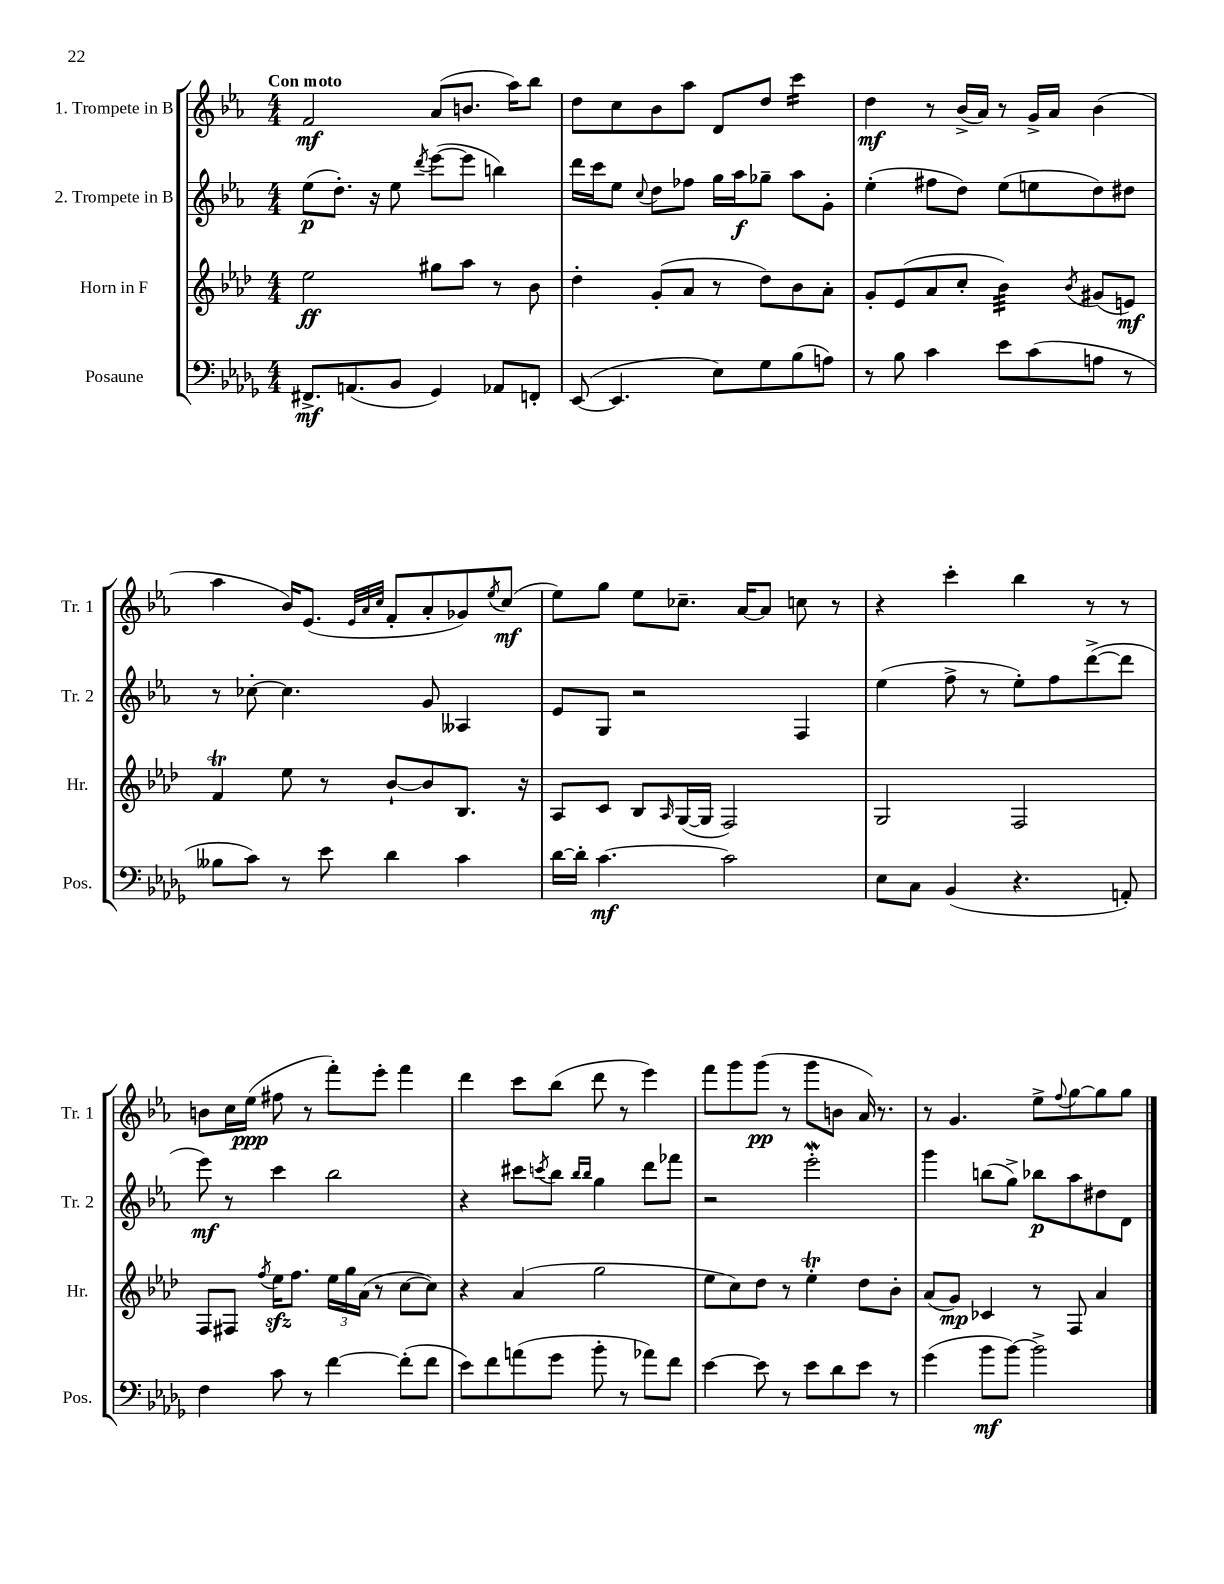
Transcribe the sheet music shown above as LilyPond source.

<<
\new StaffGroup <<
\new Staff = "s0" \with { instrumentName = "1. Trompete in B" shortInstrumentName = "Tr. 1" } {
    \clef treble \key ees \major \numericTimeSignature \time 4/4 \tempo "Con moto"
    f'2\mf aes'8( b'8. aes''16) bes''8 |
    d''8 c''8 bes'8 aes''8 d'8 d''8 c'''4:16 |
    d''4\mf r8 bes'16->( aes'16) r8 g'16-> aes'16 bes'4( |
    aes''4 bes'16) ees'8.( \grace { ees'32 aes'32 c''32 } f'8-. aes'8-. ges'8) \acciaccatura { ees''8 } c''8\mf( |
    ees''8) g''8 ees''8 ces''8.-- aes'16~ aes'8 c''8 r8 |
    r4 c'''4-. bes''4 r8 r8 |
    b'8 c''16 ees''16\ppp( fis''8 r8 f'''8-.) ees'''8-. f'''4 |
    d'''4 c'''8 bes''8( d'''8 r8 ees'''4) |
    f'''8 g'''8 g'''8\pp( r8 g'''8 b'8 aes'16) r8. |
    r8 g'4. ees''8-> \appoggiatura { f''8 } g''8~ g''8 g''8 \bar "|." |
}
\new Staff = "s1" \with { instrumentName = "2. Trompete in B" shortInstrumentName = "Tr. 2" } {
    \clef treble \key ees \major \numericTimeSignature \time 4/4
    ees''8\p( d''8.-.) r16 ees''8 \acciaccatura { d'''8 } ees'''8~( ees'''8 b''4) |
    d'''16 c'''16 ees''8 \appoggiatura { c''8 } d''8 fes''8 g''16 aes''16\f ges''8-- aes''8 g'8-. |
    ees''4-.( fis''8 d''8) ees''8( e''8 d''8) dis''8 |
    r8 ces''8~-. ces''4. g'8 aeses4 |
    ees'8 g8 r2 f4 |
    ees''4( f''8-> r8 ees''8-.) f''8 d'''8~->( d'''8 |
    ees'''8\mf) r8 c'''4 bes''2 |
    r4 cis'''8 \acciaccatura { c'''8 } bes''8 \grace { bes''16 bes''16 } g''4 d'''8 fes'''8 |
    r2 ees'''2-.\mordent |
    g'''4 b''8( g''8->) bes''8\p aes''8 dis''8 d'8 \bar "|." |
}
\new Staff = "s2" \with { instrumentName = "Horn in F" shortInstrumentName = "Hr." } {
    \clef treble \key aes \major \numericTimeSignature \time 4/4
    ees''2\ff gis''8 aes''8 r8 bes'8 |
    des''4-. g'8-.( aes'8 r8 des''8) bes'8 aes'8-. |
    g'8-. ees'8( aes'8 c''8-. bes'4:32) \acciaccatura { bes'8 } gis'8( e'8\mf) |
    f'4\trill ees''8 r8 bes'8~-! bes'8 bes8. r16 |
    aes8 c'8 bes8 \grace { aes16 } g16~( g16 f2) |
    g2 f2 |
    f8 fis8 \acciaccatura { f''8 } ees''16\sfz f''8. \tuplet 3/2 { ees''16 g''16 aes'16( } r8 c''8~ c''8) |
    r4 aes'4( g''2 |
    ees''8 c''8) des''8 r8 ees''4-.\trill des''8 bes'8-. |
    aes'8( g'8\mp) ces'4 r8 f8 aes'4 \bar "|." |
}
\new Staff = "s3" \with { instrumentName = "Posaune" shortInstrumentName = "Pos." } {
    \clef bass \key des \major \numericTimeSignature \time 4/4
    fis,8.->\mf a,8.( bes,8 ges,4) aes,8 f,8-. |
    ees,8~( ees,4. ees8) ges8 bes8( a8) |
    r8 bes8 c'4 ees'8 c'8( a8 r8 |
    beses8 c'8) r8 ees'8 des'4 c'4 |
    des'16~ des'16-. c'4.~\mf c'2 |
    ees8 c8 bes,4( r4. a,8-.) |
    f4 c'8 r8 f'4~ f'8-.( f'8 |
    ees'8) f'8 a'8( ges'8 bes'8-. r8 aes'8) f'8 |
    ees'4~ ees'8 r8 ees'8 des'8 ees'8 r8 |
    ges'4( bes'8\mf bes'8~) bes'2-> \bar "|." |
}
>>
>>
\layout { \context { \Score \remove "Bar_number_engraver" } }
